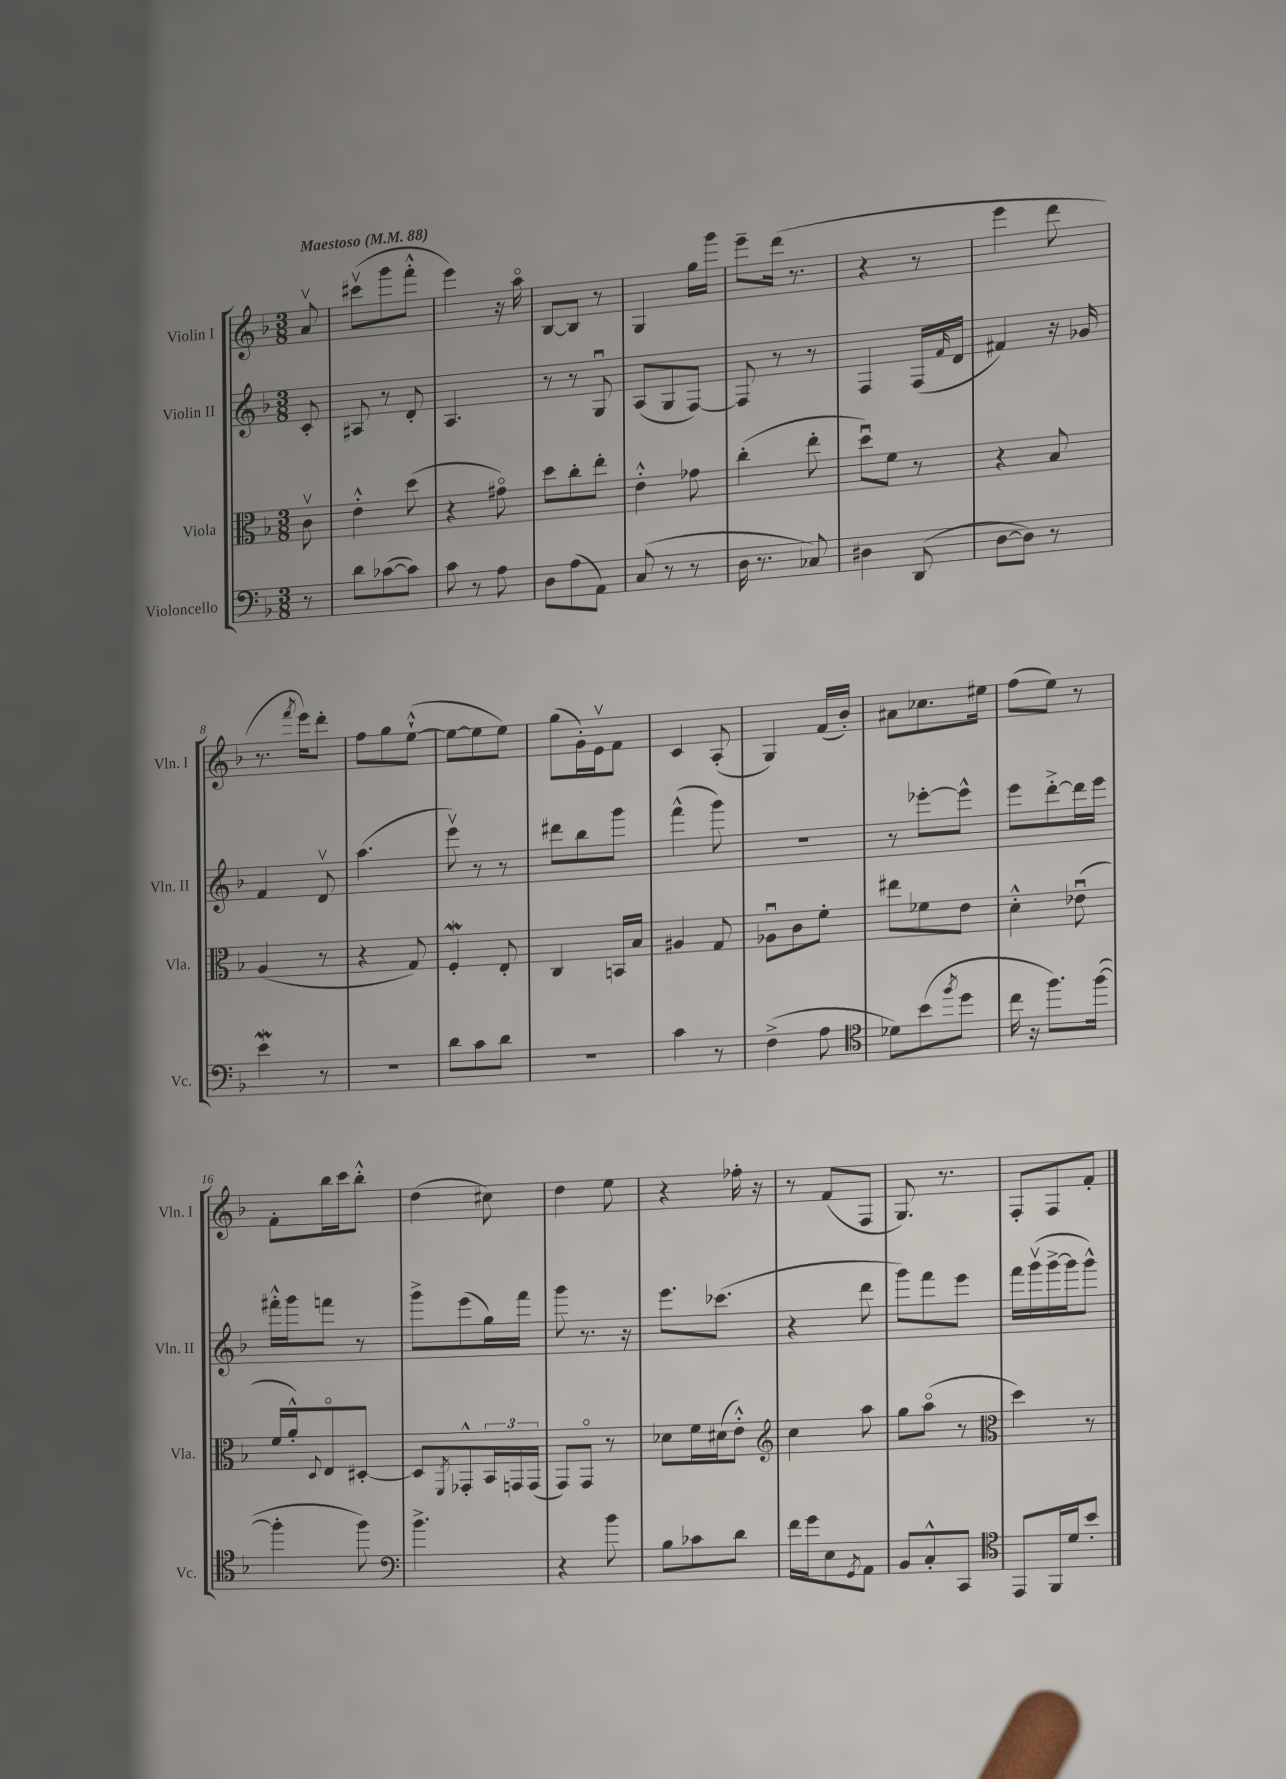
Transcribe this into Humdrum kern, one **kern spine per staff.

**kern	**kern	**kern	**kern
*staff4	*staff3	*staff2	*staff1
*clefF4	*clefC3	*clefG2	*clefG2
*k[b-]	*k[b-]	*k[b-]	*k[b-]
*M3/8	*M3/8	*M3/8	*M3/8
*MM88	*MM88	*MM88	*MM88
8r	8cv	8c'	8av
=	=	=	=
8d	4e'^^	8A#	(8ccc#v
([8c-	.	8r	8ggg
8c-])	(8dd	8d'	8fff'^^
=	=	=	=
8c	4r	4.A	4eee)
8r	.	.	.
8A	8g#o)	.	16r
.	.	.	16aao
=	=	=	=
8D	8dd	8r	[8B-
(8A	8cc'	8r	8B-]
8AA)	8ee'	8Gu	8r
=	=	=	=
(8C	4e'^^	(8A	4G
8r	.	8G	.
8r	8g-	[8F)	16gg
.	.	.	16ggg
=	=	=	=
16D	(4cc'	8F]	8eee~
8.r	.	.	.
.	.	8r	(16ddd
.	.	.	8.r
8C-)	8ee'	8r	.
=	=	=	=
4D#	8ddu)	4F	4r
.	8f	.	.
(8DD	8r	(16F	8r
.	.	16qqf	.
.	.	16d	.
=	=	=	=
[8D	4r	4f#)	4eee
8D])	.	.	.
8r	8B-	16r	8ddd
.	.	16g-	.
=	=	=	=
4e	(4A	4f	8.r
.	.	.	8qfff
.	.	.	16eee)
8r	8r	8dv	8ddd'
=	=	=	=
4.r	4r	(4.aa	8ff
.	.	.	8gg
.	8G)	.	([8ee`^^
=	=	=	=
8d	4F'	8eeev)	8ee_
8c	.	8r	8ee]
8d	8E'	8r	8ee)
=	=	=	=
4.r	4C	8ddd#	(8gg
.	.	8bb-	16g')
.	.	.	16ev
.	16BB	8ggg	8f
.	16B-	.	.
=	=	=	=
4c	4A#	(4fff^^	4c
8r	8G	8ggg)	(8A'
=	=	=	=
(4F^	8A-u	4.r	4G)
.	8c	.	.
8A	8f'	.	(16f
.	.	.	16b-')
=	=	=	=
*clefC4	*	*	*
8d-)	8ee#	8r	8a#
(8b-	8f-	[8eee-'	8.cc-
8qff	.	.	.
8dd	8e	8eee-^^]	.
.	.	.	16ee#
=	=	=	=
16cc	4d'^^	8eee	(8ff
16r	.	.	.
8.ff)	.	[8ddd'^	8ee)
.	(8e-u	16ddd]	8r
([16ff	.	16eee	.
=	=	=	=
4ff']	16f	16fff#'^^	8f'
.	16a'^^)	16ggg	.
.	8qqD	.	.
.	8Eo	8fff	16bb-
.	.	.	16ccc
8ff)	[8D#'	8r	8bb-'^^
=	=	=	=
*clefF4	*	*	*
4.b-^	8D#]	8ggg^	(4dd
.	8qFF	.	.
.	8GG-'^^	(8eee	.
.	24BB-	16gg)	8cc#)
.	24GG	.	.
.	.	16fff	.
.	(24GG	.	.
=	=	=	=
4r	8GG)	8ggg	4dd
.	8GGo	8.r	.
8b-	8r	.	8ee
.	.	16r	.
=	=	=	=
8B-	8d-	8.eee	4r
8c-	16f	.	.
.	(16d#	(8.ccc-	.
8d	8e'^^)	.	16ff-'
.	.	.	16r
=	=	=	=
*	*clefG2	*	*
16f	4cc	4r	8r
16g	.	.	.
8E	.	.	(8f
8qGG	.	.	.
8AA	8aa	8ddd	8F
=	=	=	=
8BB-	8gg	8ggg)	8.G)
8C'^^	(8aao	8fff	.
.	.	.	8.r
8CC	8r	8eee	.
=	=	=	=
*clefC4	*clefC3	*	*
8EE	4dd)	16fff	8F'
.	.	(16gggv	.
16FF	.	[16ggg^	8F
16d	.	16ggg]	.
8b-'	8r	8ggg^^)	8f'
==	==	==	==
*-	*-	*-	*-
